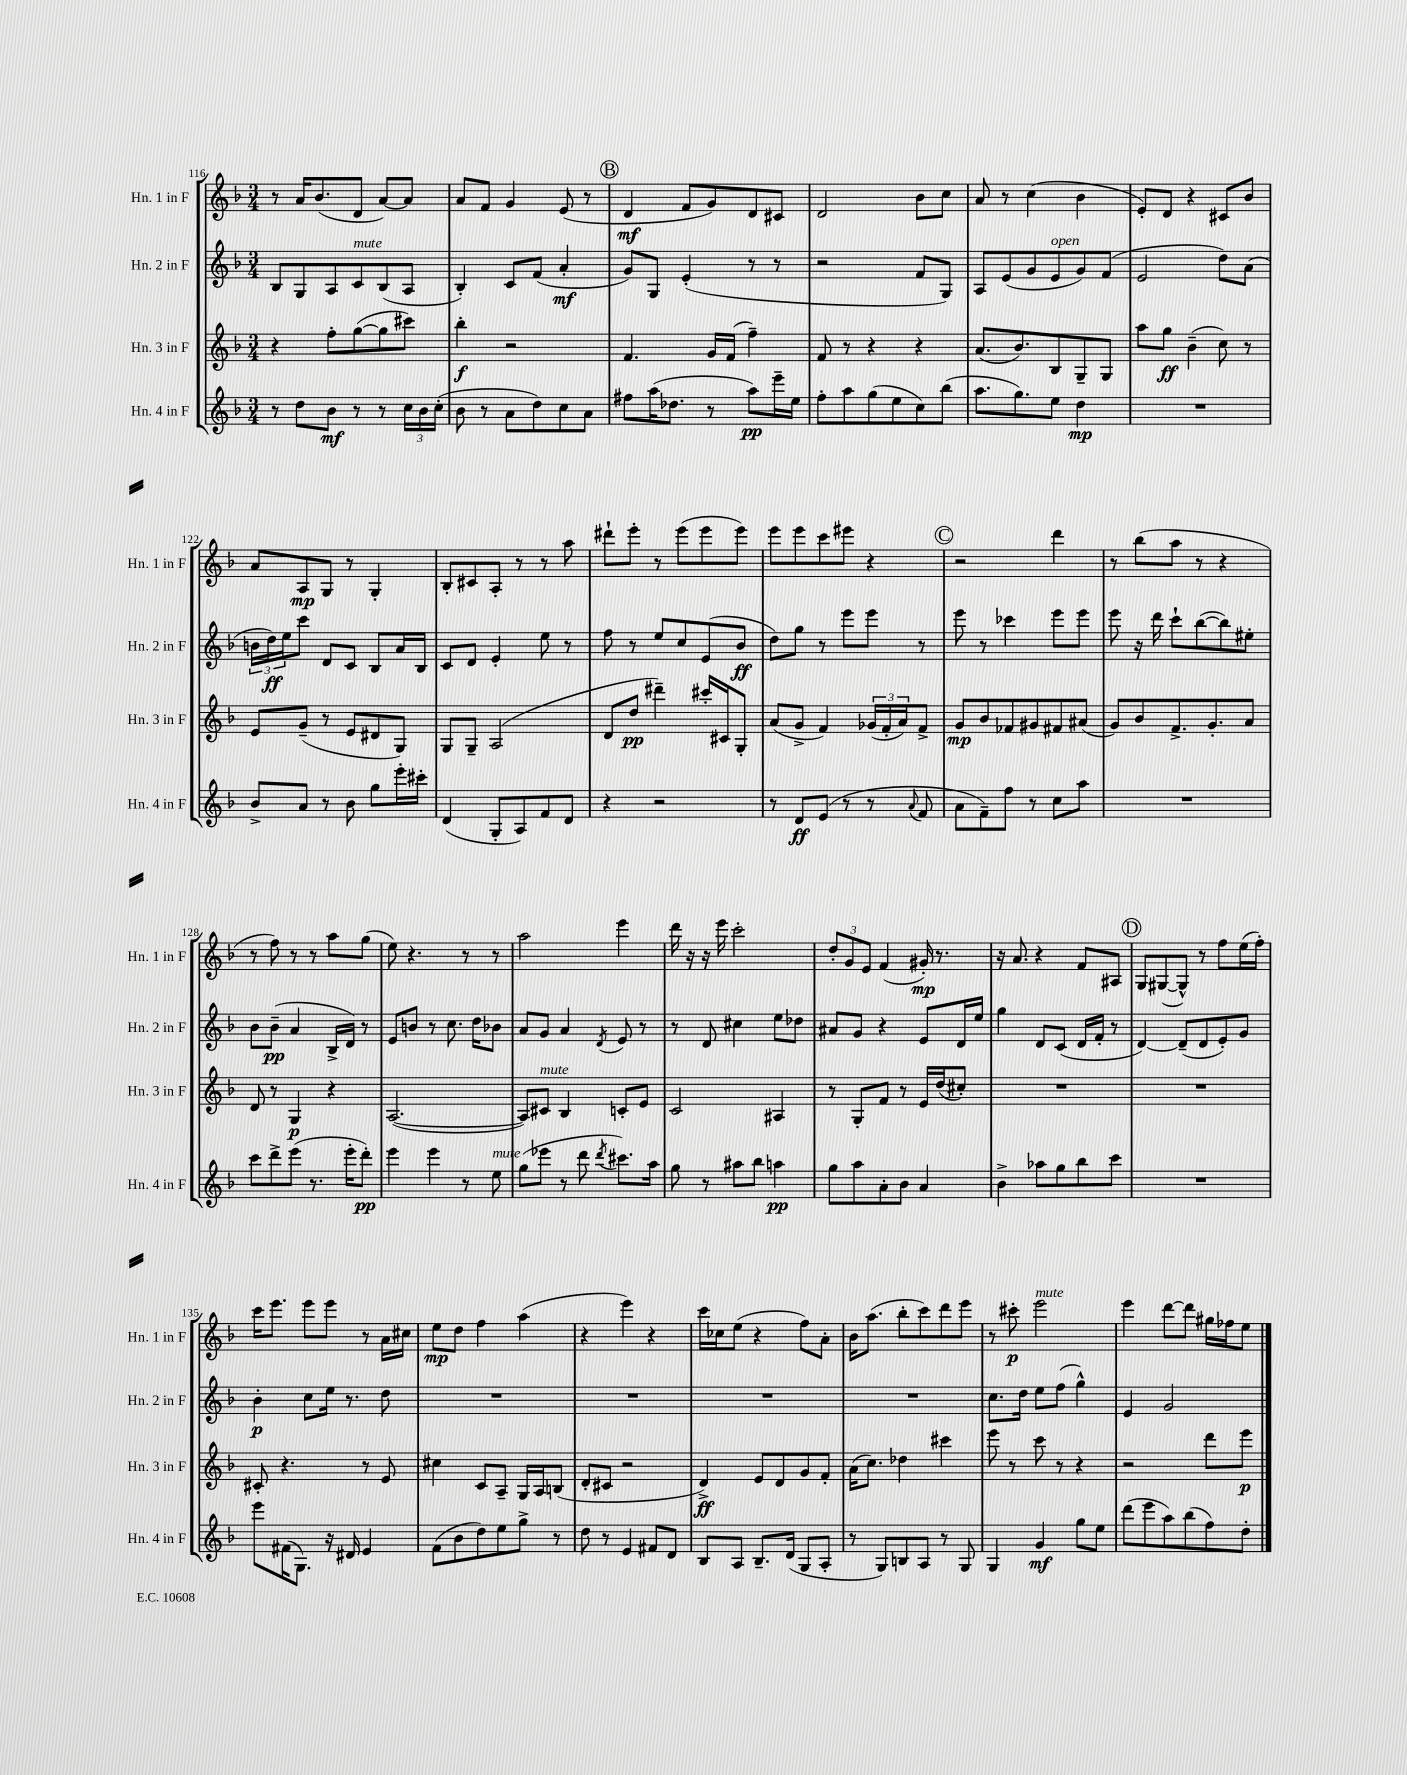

**kern	**kern	**kern	**kern
*staff4	*staff3	*staff2	*staff1
*clefG2	*clefG2	*clefG2	*clefG2
*k[b-]	*k[b-]	*k[b-]	*k[b-]
*M3/4	*M3/4	*M3/4	*M3/4
8r	4r	8B-	8r
8dd	.	8G	16a
.	.	.	(8.b-
8b-	8ff'	8A	.
8r	([8gg	8c	8d
8r	8gg]	(8B-	[8a)
24cc	8ccc#)	8A	8a]
24b-	.	.	.
(24cc'	.	.	.
=	=	=	=
8b-	4bb-'	4B-')	8a
8r	.	.	8f
8a	2r	8c	4g
8dd)	.	(8f	.
8cc	.	4a'	(8e
8a	.	.	8r
=	=	=	=
8ff#	4.f	8g)	4d
(16aa	.	8G	.
8.dd-	.	.	.
.	.	(4e'	8f
8r	16g	.	8g)
.	(16f	.	.
8aa)	4ff~)	8r	8d
16eee~	.	8r	8c#
16ee	.	.	.
=	=	=	=
8ff'	8f	2r	2d
8aa	8r	.	.
(8gg	4r	.	.
8ee	.	.	.
8cc)	4r	8f	8b-
(8bb-	.	8G)	8cc
=	=	=	=
8.aa	(8.a	8A	8a
.	.	(8e	8r
8.gg)	8.b-)	.	.
.	.	8g	(4cc
8ee	8B-	8e	.
4dd	8G~	8g)	4b-
.	8G	(8f	.
=	=	=	=
2.r	8aa	2e	8e')
.	8gg	.	8d
.	(4b-~	.	4r
.	8cc)	8dd)	8c#
.	8r	(8a	8b-
=	=	=	=
8b-^	8e	24b	8a
.	.	24dd)	.
.	.	24ee	.
8a	(8g~	8ccc	8A
8r	8r	8d	8G
8b-	8e	8c	8r
8gg	8d#	8B-	4G'
16eee'	8G)	16a	.
16ccc#'	.	16B-	.
=	=	=	=
(4d	8G	8c	8B-'
.	8G~	8d	8c#
8G'	(2A	4e'	8A'
8A)	.	.	8r
8f	.	8ee	8r
8d	.	8r	8aa
=	=	=	=
4r	8d	8ff	8ddd#`
.	8dd	8r	8eee'
2r	4ddd#~)	8ee	8r
.	.	8cc	(8eee
.	16ccc#'	(8e	8eee
.	16c#	.	.
.	8G'	8b-	8eee)
=	=	=	=
8r	(8a	8dd)	8eee
8d	8g^	8gg	8eee
(8e	4f)	8r	8ccc
8r	.	8eee	8eee#
8r	(24g-	8eee	4r
.	24f'	.	.
.	24a)	.	.
8qqa	.	.	.
8f	8f^	8r	.
=	=	=	=
8a	8g	8eee	2r
8f~)	8b-	8r	.
8ff	8f-	4ccc-	.
8r	8g#	.	.
8cc	8f#	8eee	4ddd
8aa	(8a#	8eee	.
=	=	=	=
2.r	8g)	8eee	8r
.	8b-	16r	(8bb-
.	.	16ddd	.
.	8.f^	8ccc`	8aa
.	.	([8bb-	8r
.	8.g'	.	.
.	.	8bb-])	4r
.	8a	8ee#'	.
=	=	=	=
8ccc	8d	8b-	8r
8ddd^	8r	(8b-~	8ff)
(8eee	4G	4a	8r
8.r	.	.	8r
.	4r	16B-^	8aa
16eee'	.	16d)	.
8ddd')	.	8r	(8gg
=	=	=	=
4eee	([2.A	8e	8ee)
.	.	8b	4.r
4eee	.	8r	.
.	.	8.cc	.
8r	.	.	8r
.	.	16dd	.
8ee	.	8b-	8r
=	=	=	=
(8gg	8A])	8a	2aa
8eee-	8c#	8g	.
8r	4B-	4a	.
8ddd	.	.	.
8qddd	.	8qd	.
8.ccc#)	8c'	8e	4eee
.	8e	8r	.
16aa	.	.	.
=	=	=	=
8gg	2c	8r	16ddd
.	.	.	16r
8r	.	8d	16r
.	.	.	16eee
8aa#	.	4cc#	2ccc'
8bb-	.	.	.
4aa	4A#	8ee	.
.	.	8dd-	.
=	=	=	=
8gg	8r	8a#	12dd'
.	.	.	12g
8aa	8G'	8g	.
.	.	.	12e
8a'	8f	4r	(4f
8b-	8r	.	.
4a	16e	8e	16g#')
.	(16dd	.	8.r
.	8cc#')	16d	.
.	.	16ee	.
=	=	=	=
4b-^	2.r	4gg	16r
.	.	.	8.a
8aa-	.	8d	4r
8gg	.	(8c	.
8bb-	.	16d	8f
.	.	16f'	.
8ccc	.	8r	8A#
=	=	=	=
2.r	2.r	[4d)	8G
.	.	.	([8G#
.	.	(8d~]	8G#^^])
.	.	8d	8r
.	.	8e')	8ff
.	.	8g	(16ee
.	.	.	16ff')
=	=	=	=
8eee	8c#'	4b-'	16ccc
.	.	.	8.eee
(16f#	4.r	.	.
8.G)	.	.	.
.	.	8cc	8eee
16r	.	16ee	8eee
16d#	.	8.r	.
4e	8r	.	8r
.	8e	8dd	16a
.	.	.	16cc#
=	=	=	=
(8f	4cc#	2.r	8ee
8b-	.	.	8dd
8dd)	8c	.	4ff
8ee	8A~	.	.
8gg^	16G	.	(4aa
.	16A	.	.
8r	(8B	.	.
=	=	=	=
8dd	8d'	2.r	4r
8r	8c#	.	.
4e	2r	.	4eee)
8f#	.	.	4r
8d	.	.	.
=	=	=	=
8B-	4d^)	2.r	16ccc
.	.	.	16cc-
8A	.	.	(8ee
8.B-~	8e	.	4r
.	8d	.	.
(16d	.	.	.
8G	8g	.	8ff)
8A'	8f'	.	8a'
=	=	=	=
8r	(16a	2.r	16b-
.	8.cc)	.	(8.aa
8G)	.	.	.
8B	4dd-	.	8bb-'
8A	.	.	8ccc)
8r	4ccc#	.	8ddd
8G	.	.	8eee
=	=	=	=
4G	8eee	8.cc	8r
.	8r	.	8ccc#'
.	.	16dd	.
4g	8ccc	8ee	2eee
.	8r	(8ff	.
8gg	4r	4gg^^)	.
8ee	.	.	.
=	=	=	=
(8ddd	2r	4e	4eee
8eee	.	.	.
8aa)	.	2g	[8ddd
(8bb-	.	.	8ddd]
8ff)	8ddd	.	16gg#
.	.	.	16ff-
8dd'	8eee	.	8ee
==	==	==	==
*-	*-	*-	*-
